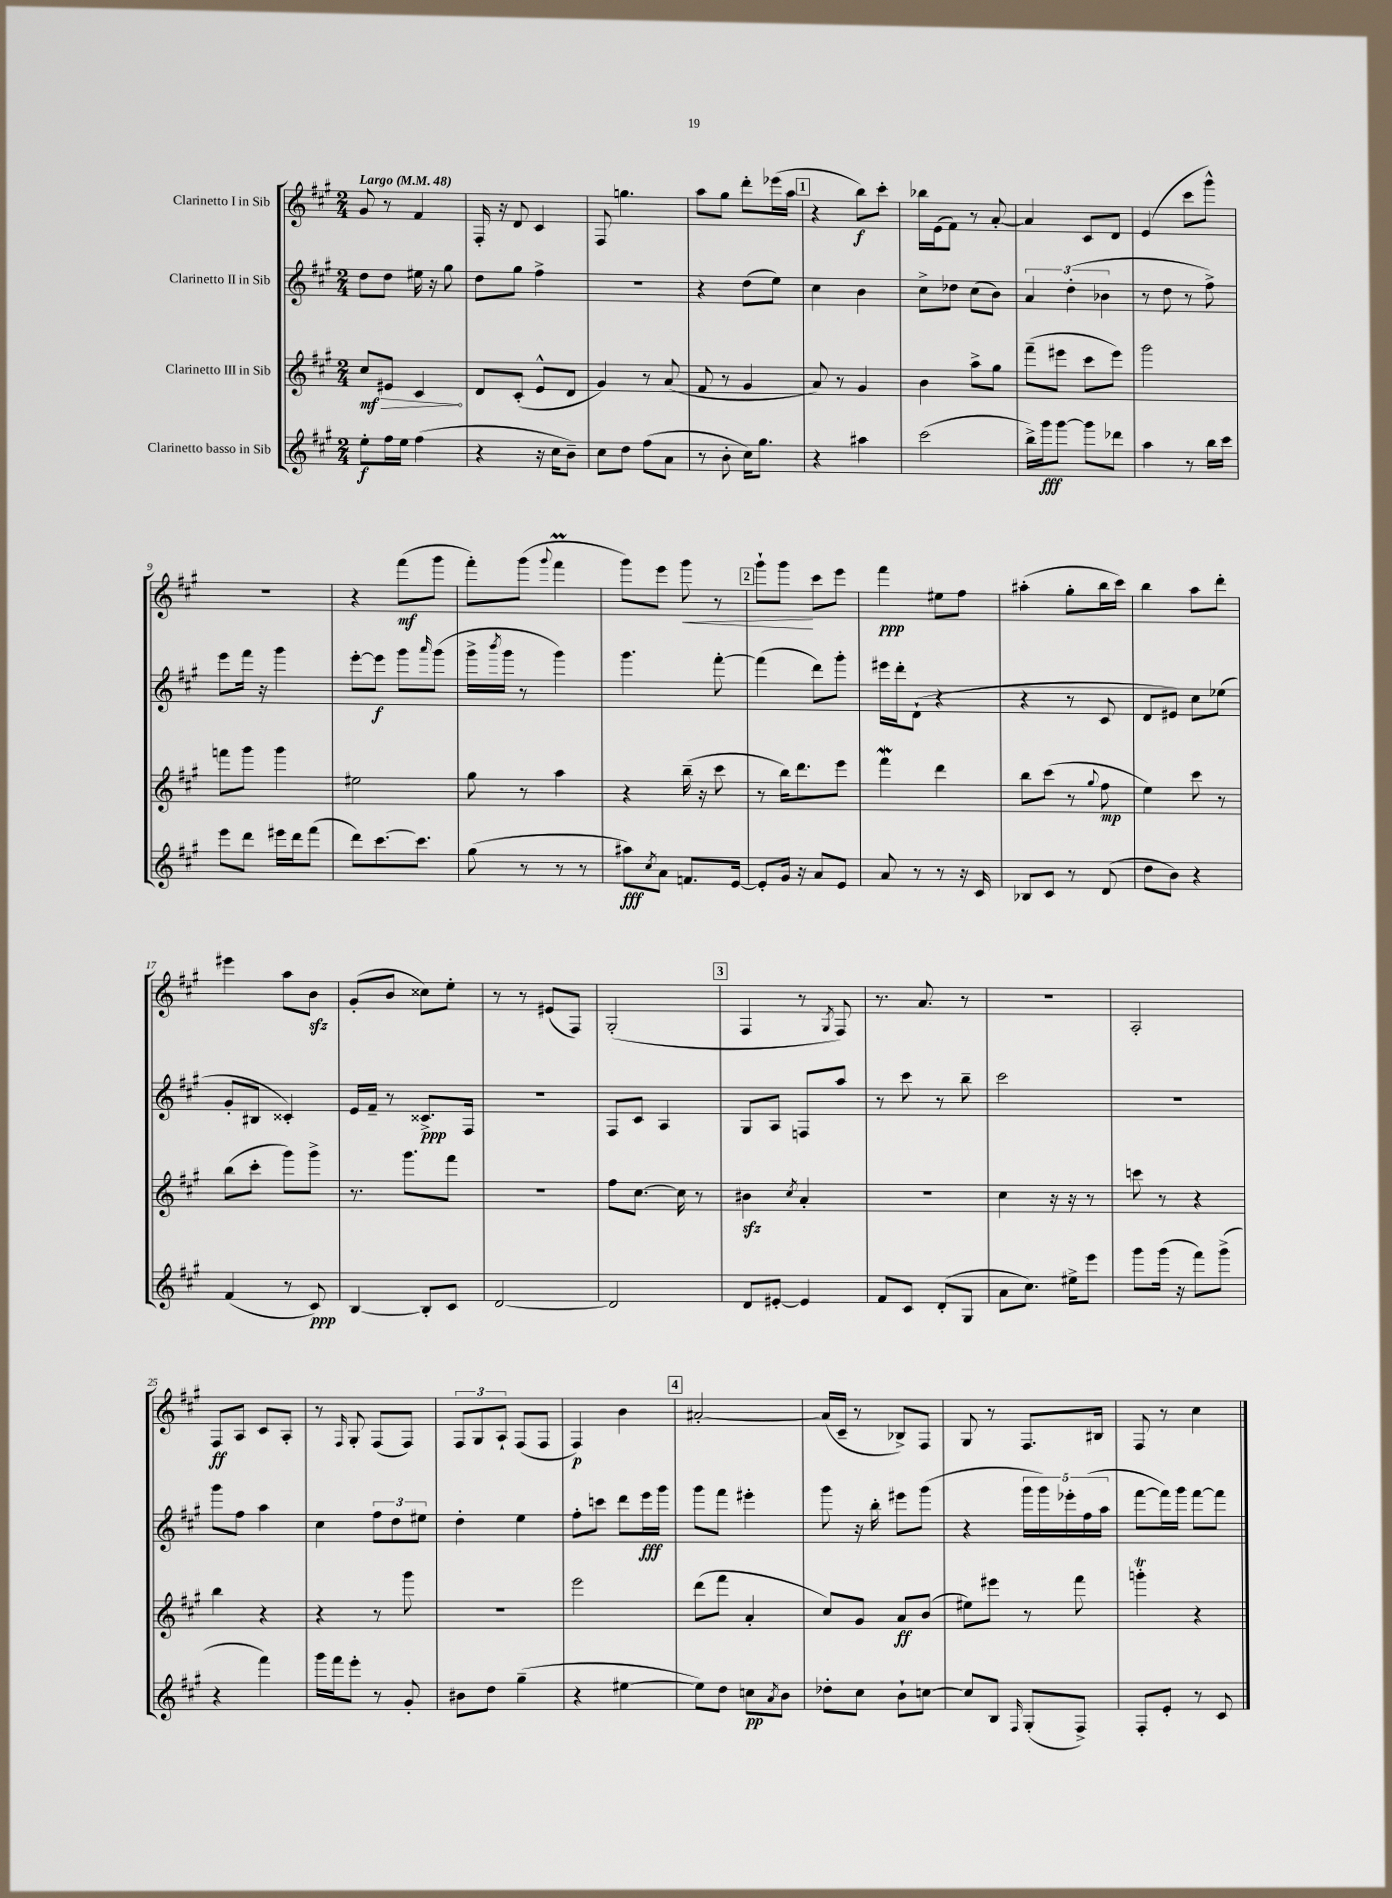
<<
\new StaffGroup <<
\new Staff = "s0" \with { instrumentName = "Clarinetto I in Sib" } {
    \clef treble \key a \major \numericTimeSignature \time 2/4 \tempo "Largo" 4 = 48
    gis'8 r8 fis'4 |
    fis16-. r16 d'8 cis'4 |
    fis8 g''4. |
    a''8 gis''8 d'''8-. ees'''16( a''16 |
    \mark \markup { \box "1" } r4 b''8\f) cis'''8-. |
    bes''16 e'16( fis'8) r8 a'8~-. |
    a'4 cis'8 d'8 |
    e'4( cis'''8 gis'''8-^) |
    R2 |
    r4 fis'''8\mf( gis'''8 |
    fis'''8-.) gis'''8( \appoggiatura { gis'''8 } fis'''4\prall |
    gis'''8) e'''8 gis'''8\< r8 |
    \mark \markup { \box "2" } gis'''8-! gis'''8\! cis'''8 e'''8 |
    fis'''4\ppp eis''8 fis''8 |
    ais''4-.( gis''8-. b''16 cis'''16) |
    b''4 a''8 d'''8-. |
    eis'''4 a''8 b'8\sfz |
    gis'8-.( b'8 cisis''8) e''8-. |
    r8 r8 eis'8( fis8) |
    gis2-.( |
    \mark \markup { \box "3" } fis4 r8 \acciaccatura { gis8 } fis8) |
    r8. a'8. r8 |
    R2 |
    a2-. |
    fis8\ff a8 cis'8 a8-. |
    r8 \grace { fis16 } gis8-. fis8( fis8) |
    \tuplet 3/2 { fis8 gis8 a8-! } fis8( fis8 |
    fis4\p) b'4 |
    \mark \markup { \box "4" } ais'2~-. |
    ais'16( cis'16-- r8 bes8->) fis8 |
    gis8 r8 fis8. bis16 |
    fis8 r8 cis''4 \bar "|." |
}
\new Staff = "s1" \with { instrumentName = "Clarinetto II in Sib" } {
    \clef treble \key a \major \numericTimeSignature \time 2/4
    d''8 d''8 eis''16 r16 gis''8 |
    d''8 gis''8 fis''4-> |
    r2 |
    r4 d''8( e''8) |
    \mark \markup { \box "1" } cis''4 b'4 |
    cis''8-> des''8 cis''8( b'8) |
    \tuplet 3/2 { a'4 d''4-.( bes'4 } |
    r8 d''8 r8 fis''8->) |
    e'''8 fis'''16 r16 gis'''4 |
    e'''8~-. e'''8\f gis'''8 \grace { a'''16 } gis'''8( |
    gis'''16-> \acciaccatura { b'''8 } gis'''16 r8 gis'''4) |
    gis'''4. fis'''8~-. |
    \mark \markup { \box "2" } fis'''4( d'''8) gis'''8-. |
    eis'''16 d'''16-. d'8-!( r4 |
    r4 r8 cis'8 |
    d'8 eis'8) cis''8 ees''8( |
    gis'8-. bis8 cisis'4-.) |
    e'16 fis'16-- r8 cisis'8.->\ppp fis16 |
    r2 |
    fis8 cis'8 a4 |
    \mark \markup { \box "3" } gis8 a8 f8 a''8 |
    r8 cis'''8 r8 b''8-- |
    cis'''2 |
    r2 |
    gis'''8 fis''8 a''4 |
    cis''4 \tuplet 3/2 { fis''8 d''8 eis''8 } |
    d''4-. e''4 |
    fis''8-. c'''8 d'''8 e'''16\fff gis'''16 |
    \mark \markup { \box "4" } gis'''8 fis'''8 eis'''4-. |
    gis'''8 r16 b''16-. eis'''8 gis'''8( |
    r4 \tuplet 5/4 { gis'''16 gis'''16) ees'''16-. fis''16( a''16 } |
    fis'''8~ fis'''16) gis'''16 fis'''8~ fis'''8 \bar "|." |
}
\new Staff = "s2" \with { instrumentName = "Clarinetto III in Sib" } {
    \clef treble \key a \major \numericTimeSignature \time 2/4
    \once \override Hairpin.circled-tip = ##t cis''8\mf\> eis'8 cis'4\! |
    d'8 cis'8-.( e'8-^ d'8 |
    gis'4) r8 a'8( |
    fis'8 r8 gis'4 |
    \mark \markup { \box "1" } a'8) r8 gis'4 |
    b'4 a''8-> gis''8 |
    fis'''8--( eis'''8 cis'''8 eis'''8) |
    gis'''2 |
    f'''8 gis'''8 gis'''4 |
    eis''2 |
    gis''8 r8 a''4 |
    r4 b''16--( r16 cis'''8 |
    \mark \markup { \box "2" } r8 b''16) d'''8. e'''8 |
    fis'''4\mordent d'''4 |
    b''8 cis'''8( r8 \appoggiatura { gis''8 } fis''8\mp |
    e''4) cis'''8 r8 |
    b''8( cis'''8-. gis'''8) gis'''8-> |
    r8. gis'''8. fis'''8 |
    R2 |
    fis''8 cis''8.~ cis''16 r8 |
    \mark \markup { \box "3" } bis'4\sfz \acciaccatura { cis''8 } a'4-. |
    R2 |
    cis''4 r16 r16 r8 |
    c'''8 r8 r4 |
    b''4 r4 |
    r4 r8 gis'''8 |
    R2 |
    e'''2 |
    \mark \markup { \box "4" } d'''8( fis'''8 a'4-. |
    cis''8) gis'8 a'8\ff b'8( |
    eis''8) eis'''8 r8 fis'''8 |
    g'''4-.\trill r4 \bar "|." |
}
\new Staff = "s3" \with { instrumentName = "Clarinetto basso in Sib" } {
    \clef treble \key a \major \numericTimeSignature \time 2/4
    e''8-.\f fis''16 e''16 fis''4( |
    r4 r16 cis''16 b'8--) |
    cis''8 d''8 fis''8( a'8 |
    r8 b'8-. cis''16) gis''8. |
    \mark \markup { \box "1" } r4 ais''4 |
    cis'''2( |
    b''16->) gis'''16\fff gis'''8~ gis'''8 des'''8 |
    a''4 r8 b''16 cis'''16 |
    e'''8 d'''8 eis'''16 d'''16 fis'''8( |
    d'''8) cis'''8.~ cis'''8. |
    gis''8( r8 r8 r8 |
    ais''8\fff) \acciaccatura { cis''8 } a'8 f'8. e'16~ |
    \mark \markup { \box "2" } e'8-. gis'16 r16 a'8 e'8 |
    a'8 r8 r8 r16 cis'16 |
    bes8 cis'8 r8 d'8( |
    d''8 b'8) r4 |
    fis'4( r8 cis'8\ppp) |
    b4~ b8-. cis'8 |
    d'2~ |
    d'2 |
    \mark \markup { \box "3" } d'8 eis'8~-. eis'4 |
    fis'8 cis'8 d'8-.( gis8 |
    a'8 cis''8.) eis''16-> e'''8 |
    gis'''8 gis'''16( r16 fis'''8) gis'''8->( |
    r4 fis'''4) |
    gis'''16 fis'''16 e'''8-. r8 gis'8-. |
    bis'8 d''8 gis''4--( |
    r4 eis''4~ |
    \mark \markup { \box "4" } eis''8) d''8 c''8\pp \acciaccatura { a'8 } b'8 |
    des''8-. cis''8 b'8-! c''8~ |
    c''8 b8 \grace { fis16 } gis8-.( fis8->) |
    fis8-. e'8-. r8 cis'8 \bar "|." |
}
>>
>>
